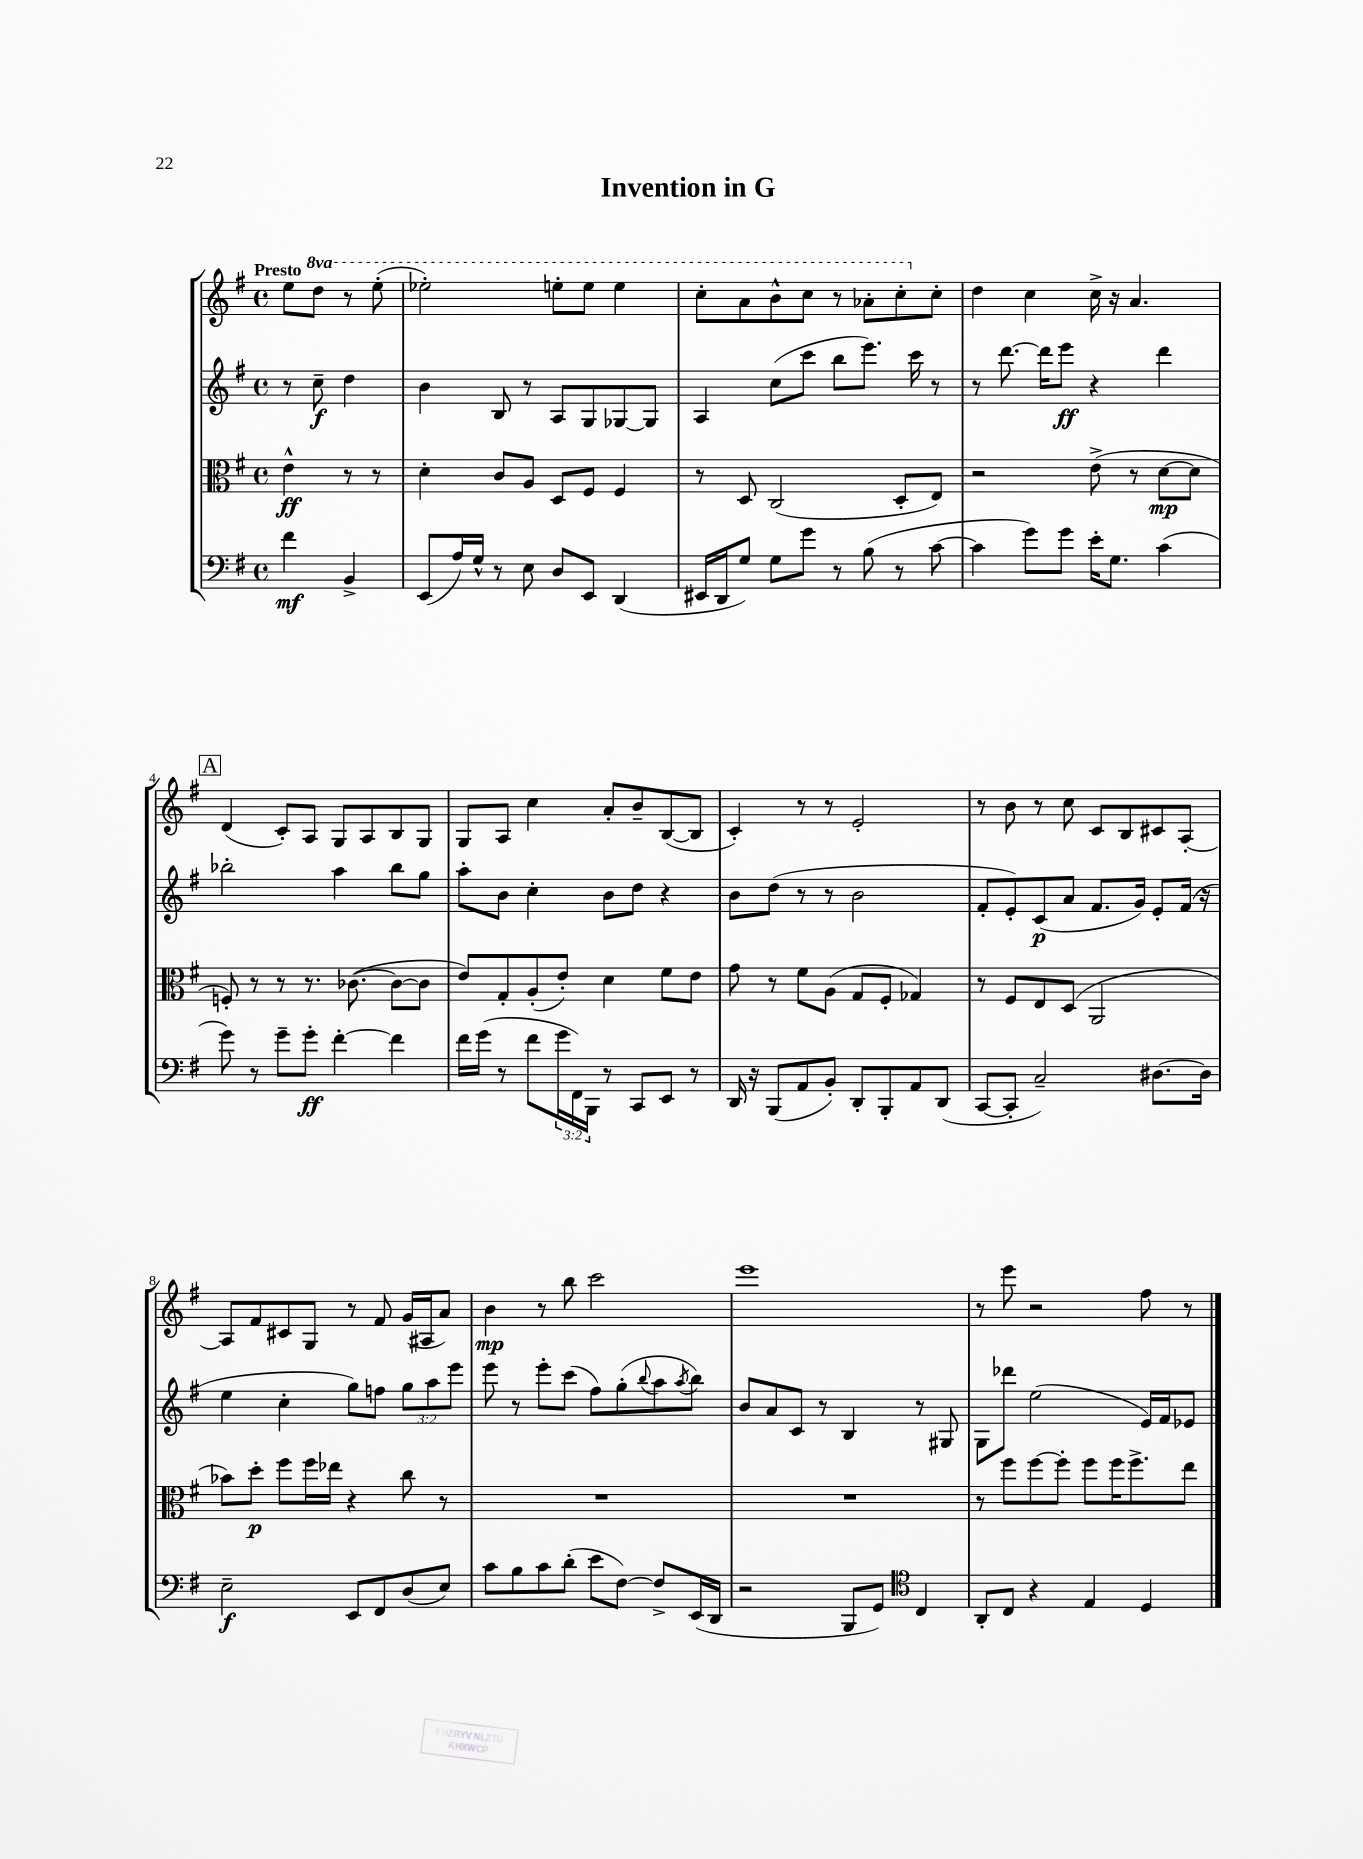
\header { title = "Invention in G" }
<<
\new StaffGroup <<
\new Staff = "s0" {
    \clef treble \key g \major \defaultTimeSignature \time 4/4 \set Staff.ottavationMarkups = #ottavation-simple-ordinals \partial 2 \tempo "Presto"
    e''8 \ottava #1 d'''8 r8 e'''8-.( |
    ees'''2-.) e'''8-. e'''8 e'''4 |
    c'''8-. a''8 b''8-^ c'''8 r8 aes''8-. c'''8-. \ottava #0 c''8-. |
    d''4 c''4 c''16-> r16 a'4. |
    \mark \markup { \box "A" } d'4( c'8-.) a8 g8 a8 b8 g8 |
    g8 a8 c''4 a'8-. b'8-- b8~( b8 |
    c'4-.) r8 r8 e'2-. |
    r8 b'8 r8 c''8 c'8 b8 cis'8 a8~-. |
    a8 fis'8 cis'8 g8 r8 fis'8 g'16( ais16 a'8) |
    b'4\mp r8 b''8 c'''2 |
    e'''1 |
    r8 e'''8 r2 fis''8 r8 \bar "|." |
}
\new Staff = "s1" {
    \clef treble \key g \major \defaultTimeSignature \time 4/4 \override Staff.TupletNumber.text = #tuplet-number::calc-fraction-text \partial 2
    r8 c''8--\f d''4 |
    b'4 b8 r8 a8 g8 ges8~ ges8 |
    a4 c''8( c'''8 b''8 e'''8.) c'''16 r8 |
    r8 d'''8.~ d'''16 e'''8\ff r4 d'''4 |
    \mark \markup { \box "A" } bes''2-. a''4 bes''8 g''8 |
    a''8-. b'8 c''4-. b'8 d''8 r4 |
    b'8 d''8( r8 r8 b'2 |
    fis'8-. e'8-.) c'8\p( a'8 fis'8. g'16) e'8-. fis'16( r16 |
    e''4 c''4-. g''8) f''8 \tuplet 3/2 { g''8 a''8 e'''8 } |
    e'''8 r8 e'''8-. c'''8( fis''8) g''8-.( \appoggiatura { b''8 } a''8 \acciaccatura { a''8 } b''8) |
    b'8 a'8 c'8 r8 b4 r8 gis8 |
    g8 des'''8 e''2( e'16) fis'16 ees'8 \bar "|." |
}
\new Staff = "s2" {
    \clef alto \key g \major \defaultTimeSignature \time 4/4 \partial 2
    e'4-^\ff r8 r8 |
    d'4-. c'8 a8 d8 fis8 fis4 |
    r8 d8 c2( d8-. e8) |
    r2 e'8->( r8 d'8~\mp d'8 |
    \mark \markup { \box "A" } f8-.) r8 r8 r8. ces'8.~( ces'8~ ces'8 |
    e'8) g8-. a8-.( e'8-.) d'4 fis'8 e'8 |
    g'8 r8 fis'8 a8( g8 fis8-. ges4) |
    r8 fis8 e8 d8( a,2 |
    bes'8) d''8-.\p fis''8 fis''16 ees''16 r4 c''8 r8 |
    R1 |
    R1 |
    r8 fis''8 fis''8~ fis''8-. fis''8 fis''16 fis''8.-> e''8 \bar "|." |
}
\new Staff = "s3" {
    \clef bass \key g \major \defaultTimeSignature \time 4/4 \override Staff.TupletNumber.text = #tuplet-number::calc-fraction-text \partial 2
    fis'4\mf b,4-> |
    e,8( a16) g16-^ r8 e8 d8 e,8 d,4( |
    eis,16 d,16 g8) g8 g'8 r8 b8( r8 c'8~ |
    c'4 g'8) g'8 e'16-. g8. c'4( |
    \mark \markup { \box "A" } g'8) r8 g'8-- g'8-.\ff fis'4~-. fis'4 |
    fis'16 g'16( r8 fis'8 \tuplet 3/2 { g'16 fis,16) b,,16 } r8 c,8 e,8 r8 |
    d,16 r16 b,,8( a,8 b,8-.) d,8-. b,,8-. a,8 d,8( |
    c,8~ c,8-. c2--) dis8.~ dis16 |
    e2--\f e,8 fis,8 d8( e8) |
    c'8 b8 c'8 d'8-.( e'8 fis8~) fis8-> e,16( d,16 |
    r2 b,,8 g,8) \clef tenor c4 |
    a,8-. c8 r4 e4 d4 \bar "|." |
}
>>
>>
